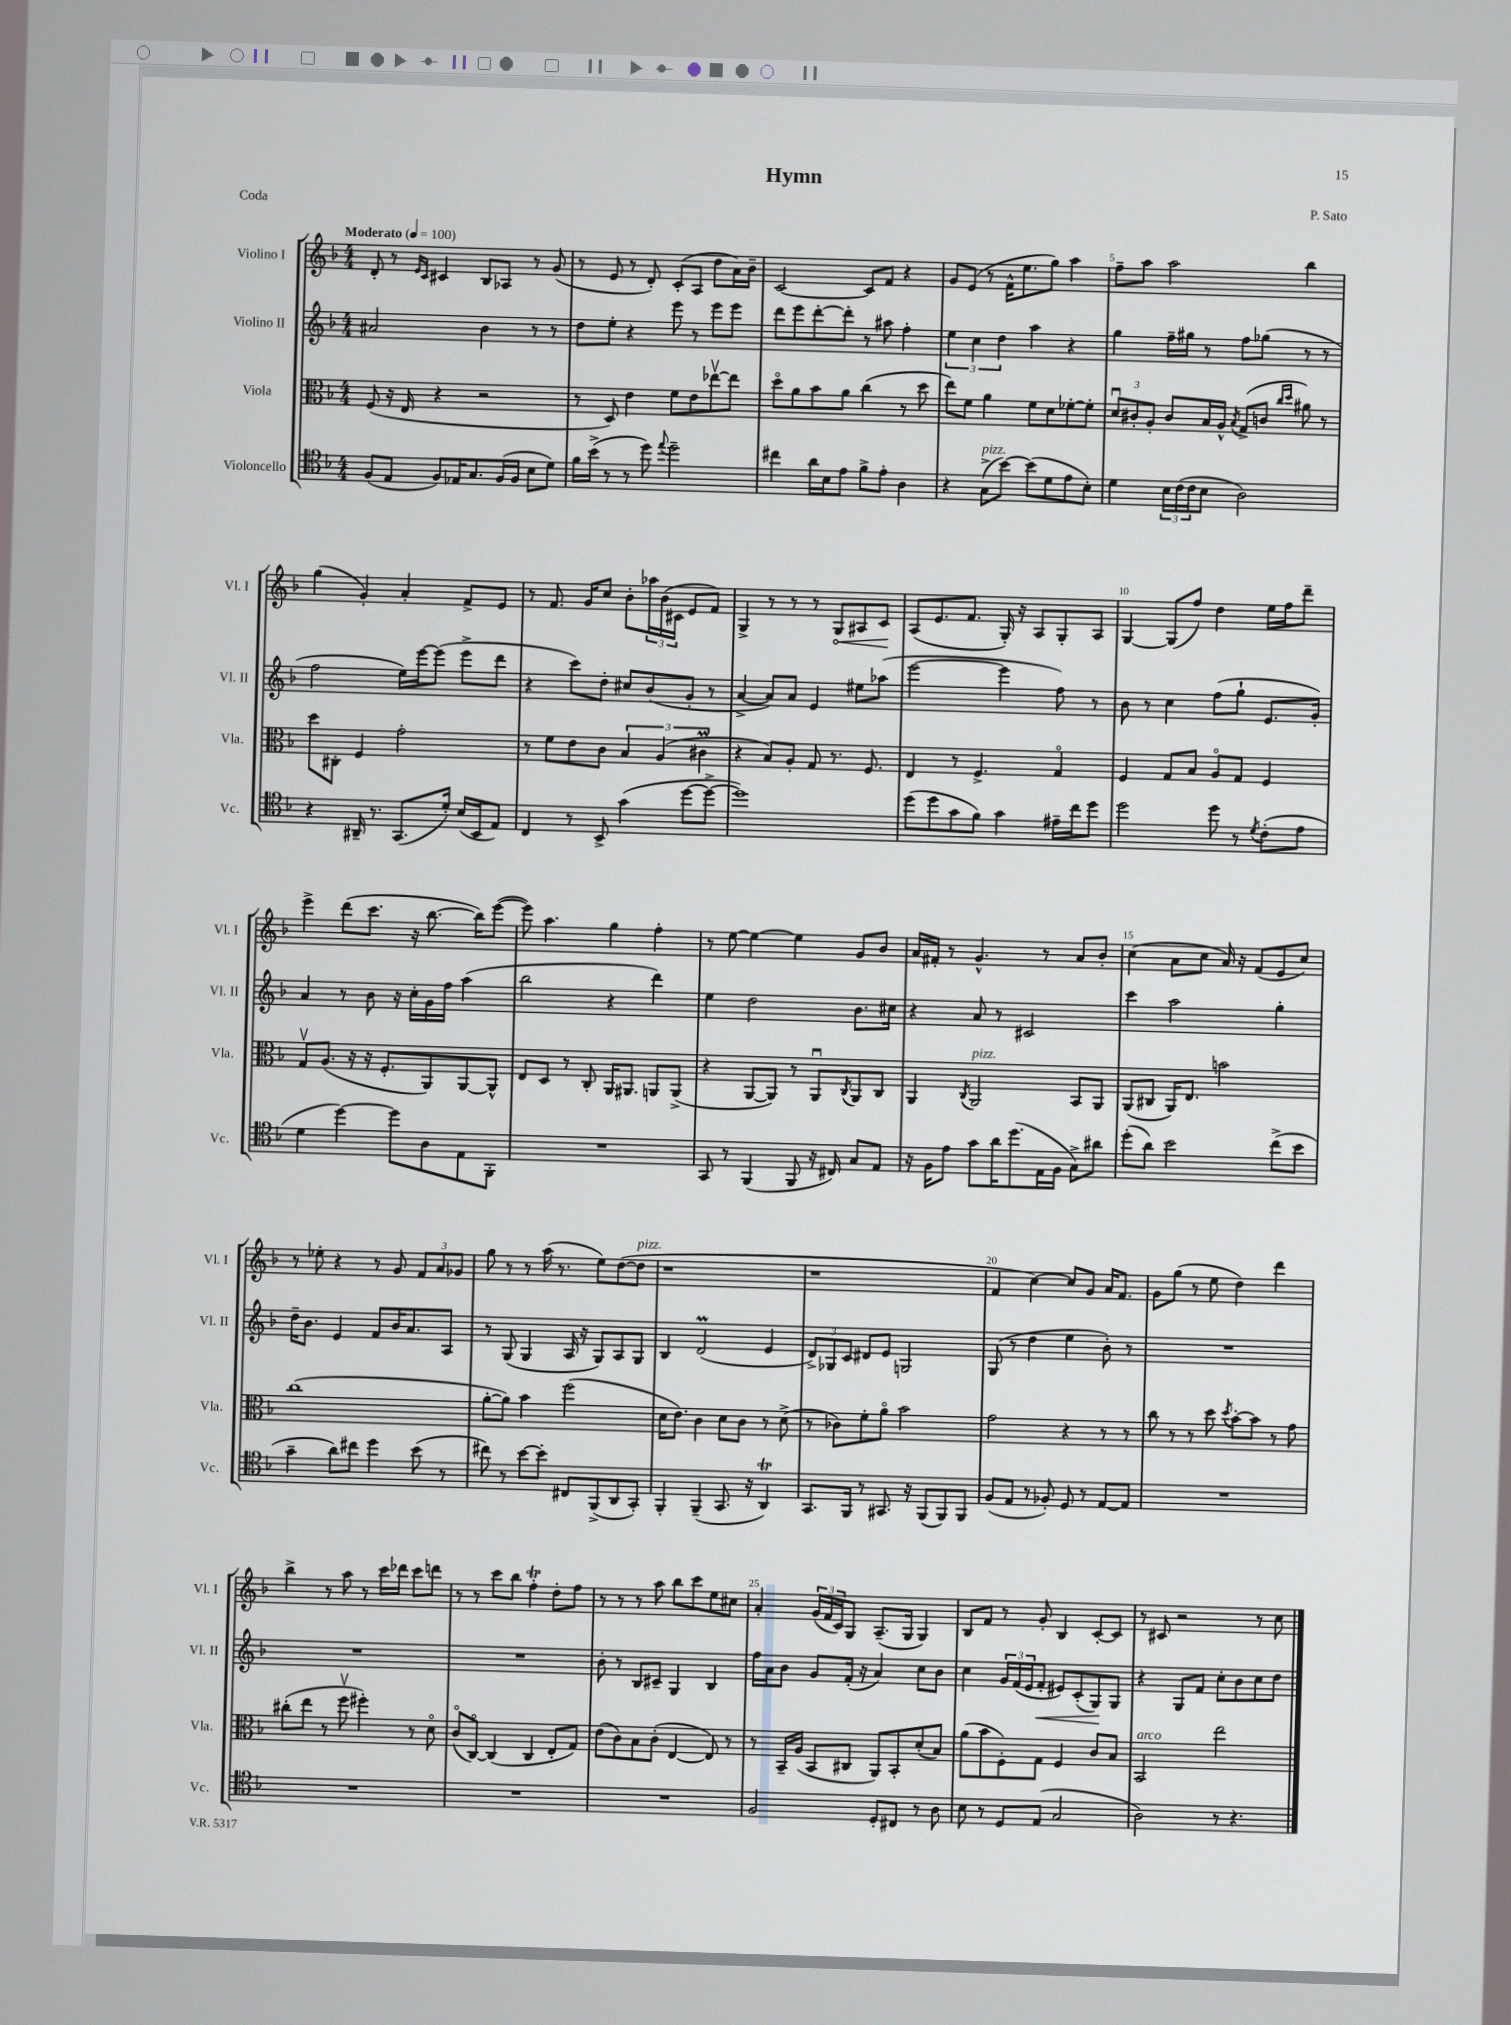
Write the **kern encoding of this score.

**kern	**kern	**kern	**kern
*staff4	*staff3	*staff2	*staff1
*clefC4	*clefC3	*clefG2	*clefG2
*k[b-]	*k[b-]	*k[b-]	*k[b-]
*M4/4	*M4/4	*M4/4	*M4/4
*MM100	*MM100	*MM100	*MM100
(8F/L	(8F/	2a#/	8d'/
8E/J	16r	.	8r
.	16E/	.	.
.	.	.	16qqe/LL
.	.	.	16qqc/JJ
8F/L)	4r	.	4c#/
16E-/K	.	.	.
8.G/	.	.	.
.	2r	4b-\	8B-/L
(16F/L	.	.	8A-/J
16F/JJ	.	.	.
8B-\L	.	8r	8r
8d\J)	.	8r	(8g/
=	=	=	=
16f\LL	8r	8dd\L	8r
(16b-^\JJ	.	.	.
8r	8D/)	8ee'\J	8e/
8r	4e\	4r	8r
8dd\)	.	.	8d'/)
8qqee/	.	.	.
2dd~\	8f\L	8eee\	(8c'/L
.	8e\	8r	8A/J
.	[8ee-v\	8eee\L	8dd\L
.	8ee-\]J	8eee\J	16a\L)
.	.	.	16b-~\JJ
=	=	=	=
4cc#\	8ddo\L	8ddd\L	[2c/
.	8a\	8eee\	.
16a\LL	8b-\	[8ddd'\	.
16B-\J	.	.	.
8e\J	8a\J	8ddd'\]J	.
8f^\L	(4cc\	8r	8c/]L
8e'\J	.	8aa#\	8f/J
4A\	8r	4ff'\	4r
.	8dd\	.	.
=	=	=	=
4r	8ee\L)	6ee\	8g/L
.	8f\J	.	(8e/J
.	.	6cc\	.
(8G^\L	4a\	.	8r
.	.	6dd\	.
[8b-\J)	.	.	16f^^\LK
.	.	.	8.ee\
(8b-\]L	8f\L	4aa\	.
8d\	8d\	.	8gg\J)
8e\	[8f-'\	4r	4aa\
8B-'\J)	8f-'\]J	.	.
=	=	=	=
4d\	12du/L	4gg\	8ff~\L
.	12c#'/	.	.
.	.	.	8aa\J
.	12A'/J	.	.
24B-\LL	8c#/L	16ff~\LL	2aa\
(24c\	.	.	.
.	.	16gg#\JJ	.
24c\J	.	.	.
8B-\J	16B-/L	8r	.
.	16A^^/JJ	.	.
.	8qB-/	.	.
2A\)	(8G^/L	8ff\L	.
.	8c/J	(8gg-\J	.
.	16qqcc/LL	.	.
.	16qqdd/JJ	.	.
.	8a#\)	8r	4bb-\
.	8r	8r	.
=	=	=	=
4r	8dd\L	2ff\	(4gg\
.	8C#'\J	.	.
16AA#~/	4F/	.	4g'/)
8.r	.	.	.
(8.GG/L	2g'\	16ee\LL)	4a'/
.	.	[16eee\J	.
.	.	(8eee\]J	.
16d'/Jk)	.	.	.
(16B-/LL	.	8eee^\L	8f^/L
16BB-/J	.	.	.
8E/J)	.	8ddd\J	8e/J
=	=	=	=
4C/	8r	4r	8r
.	8f\L	.	8.f/
8r	8e\	8ccc\L)	.
.	.	.	16g/LK
8BB-^/	8c\J	8dd'\J	8cc/J
(4g\	6B-/	8cc#/L	8b-'\L
.	.	(8b-/	24aa-\L
.	(6A/	.	(24b-\
.	.	.	24c#\JJ
[8dd\L	.	8g'/J	8e/L
.	6c#\	.	.
8dd^\_J	.	8r	8f/J)
=	=	=	=
1dd])	4r	[4a^/	4G^/
.	8B-/L)	8a/]L)	8r
.	8A'/J	8a/J	8r
.	8G/	4e/	8r
.	8.r	.	8G/L
.	.	8ee#\L	8A#/
.	8.F/	.	.
.	.	(8aa-\J	8c/J
=	=	=	=
(8dd\L	4E/	[2eee\	(8A/L
8dd\	.	.	8.e/
8g\	8r	.	.
.	.	.	8.f/J
8f\J)	4.F^/	.	.
4g\	.	4eee\]	16G'/)
.	.	.	16r
.	.	.	8A/L
16e#~\LL	4Go/	8ff\)	8G'/
16cc\J	.	.	.
8dd\J	.	8r	8A/J
=	=	=	=
2dd\	4F/	8b-\	[4G/
.	.	8r	.
.	8G/L	4cc\	(8G/]L
.	8B-/J	.	8ff/J)
8dd\	8Ao/L	(8ff\L	4dd\
8r	8G/J	8gg`\J	.
8qd/	.	.	.
(8c'\L	4F/	8.e/L	16ee\LL
.	.	.	16ff\J
8e\J	.	.	8ddd~\J
.	.	16g'/Jk)	.
=	=	=	=
4d\	8Gv/L	4a/	4eee^\
.	(8.A/J	.	.
[4dd\)	.	8r	(8ddd\L
.	16r	.	.
.	16r	8b-\	8.ccc\J
.	8.F'/L	.	.
8dd\]L	.	16r	.
.	.	16cc'\LL	16r
8A\	8AA/)	16g\	[8.bb-\
.	.	16ff\JJ	.
8E\	[8AA/	(4aa\	.
.	.	.	16bb-\]LK)
8FF'\J	8AA^^/]J	.	([8eee\J
=	=	=	=
1r	8E/L	2bb-\	8eee\])
.	8D/J	.	4.aa\
.	8r	.	.
.	8C'/	.	.
.	16AA/LK	4r	4gg\
.	8.AA#/J	.	.
.	8AA/L	4ddd\)	4ff'\
.	(8AA^/J	.	.
=	=	=	=
8GG/	4r	4ee\	8r
8r	.	.	[8ee\
(4FF/	[8AA/L	2dd\	4ee\_
.	8AA/]J)	.	.
8FF/	8r	.	4ee\]
16r	8AAu/L	.	.
16C#/)	.	.	.
.	8qC/	.	.
8G/L	8AA/	8.b-\L	8g/L
8E/J	8C/J	.	8b-/J
.	.	16cc#\Jk	.
=	=	=	=
16r	4AA/	4r	16a/LL
16F\LK	.	.	16f#'/JJ
8e\J	.	.	8r
.	8qC/	.	.
8g\L	2AA/	8a/	4.g^^/
16a\K	.	8r	.
(8.dd\	.	.	.
.	.	2c#/	.
16E\L	.	.	8r
16F\JJ	.	.	.
8G^\L)	8BB-/L	.	8a/L
8a#\J	8AA/J	.	8b-'/J
=	=	=	=
(8dd'\L	(8AA/L	4ccc\	(4cc\
8a\J)	8C#/J	.	.
2b-\	16AA/LK)	2aa\	8a\L
.	8.E/J	.	.
.	.	.	8cc\J
.	2b\	.	16a/)
.	.	.	16r
.	.	.	(8f/L
(8cc^\L	.	4gg'\	8e/
8b-\J	.	.	8cc/J)
=	=	=	=
4g~\	(1cc	16dd~\LK	8r
.	.	8.b-\J	.
.	.	.	8ee-'\
8a\L)	.	4e/	4r
8cc#\J	.	.	.
4dd\	.	8f/L	8r
.	.	16b-/K	8g/
.	.	8.a/	.
(8b-\	.	.	12f/L
.	.	.	12a/
8r	.	8A/J	.
.	.	.	12g-/J
=	=	=	=
8cc#\)	[8a'\L	8r	8gg\
8r	8a\]J)	(8G/	8r
[8b-\L	4b-\	4G/	8r
8b-'\]J	.	.	(16aa\
.	.	.	8.r
8C#/L	(2ff\	16A/	.
.	.	16r	.
(8FF^/	.	8G/L)	8ee\L)
8AA/	.	8A/	([8dd\
8GG'/J)	.	8G/J	8dd\]J
=	=	=	=
4FF'/	16d\LK	4B-/	1r
.	8.e\J)	.	.
(4FF~/	4c\	(2d/	.
8.GG/	8d\L	.	.
.	8c\J	.	.
16r	.	.	.
4AA/)	8r	4e/	.
.	(8d^\	.	.
=	=	=	=
8.GG/L	8r	12d^/L)	1r
.	.	12G-/	.
.	8c-\L)	.	.
.	.	12c/J	.
16FF/Jk	.	.	.
8r	8f'\	8d#/L	.
8.GG#/	8ao\J	8e/J	.
.	2b-\	2G/	.
16r	.	.	.
(8FF/L	.	.	.
8FF/)	.	.	.
8FF/J	.	.	.
=	=	=	=
(8F/L	2g\	(8G/	4f/
8E/J	.	8r	.
8r	.	4dd\	[4cc\)
8F-'/)	.	.	.
8D/	4r	4ee\	8cc/]L
8r	.	.	8g/J
[8E/L	8r	8b-'\)	16a/LK
.	.	.	8.f/J
8E/]J	8r	8r	.
=	=	=	=
1r	8cc\	1r	8g\L
.	8r	.	(8gg\J
.	8r	.	8r
.	8dd\	.	8ee\
.	8qdd/	.	.
.	[8b-'\L	.	4dd\)
.	8b-\]J	.	.
.	8r	.	4ddd\
.	8g\	.	.
=	=	=	=
1r	(8cc#'\L	1r	4bb-^\
.	8ee\J	.	.
.	8r	.	8r
.	8ffv\	.	8aa\
.	4ff#'\)	.	8r
.	.	.	16ccc\LL
.	.	.	16ddd-\JJ
.	8r	.	8ccc\L
.	8do\	.	8ddd\J
=	=	=	=
1r	(8co/L	1r	8r
.	[8Co/J)	.	8r
.	(4C/]	.	8ccc\L
.	.	.	8bb-\J
.	4C/	.	4ff'\
.	8E'/L	.	8dd'\L
.	8G/J)	.	8ff\J
=	=	=	=
1r	(8e\L	8b-'\	8r
.	8c\)	8r	8r
.	8B-\	8B-/L	8r
.	(8c'\J	8c#~/J	8aa\
.	[4E/	4G/	8bb-\L
.	.	.	8ccc\
.	8E/])	4B-/	8ee\
.	8r	.	8cc#\J
=	=	=	=
2F/	8r	16ff\LL	4a'/
.	.	16a\J	.
.	16BB-~/LL	8b-\J	.
.	(16A/JJ	.	.
.	8BB-/L	8g/L	(24g/LL
.	.	.	24f/
.	.	.	24c/J)
.	8C#/J	(16f'/Jk	8G/J
.	.	16r	.
8D'/L	8AA/L)	4a/)	(8.A~/L
8C#/J	8BB-'/	.	.
.	.	.	16G/Jk
8r	(8d'/	8cc\L	4G/)
8A\	8B-/J)	8b-\J	.
=	=	=	=
8B-\	(8a\L	4cc\	8B-/L
8r	8b-\	.	8f/J
8D/L	8F'\)	24g/LL	8r
.	.	(24f/	.
.	.	24e/J	.
(8E/J	8G\J	8f'/J	8g'/
2G/	4F/	8e#/L)	4B-/
.	.	(8c'/	.
.	8c/L	8G/)	[8c'/L
.	8B-/J	8G/J	8c/]J
=	=	=	=
2A\)	2BB-/	4r	8r
.	.	.	8c#/
.	.	8G/L	2r
.	.	8f/J	.
8r	2ee\	8cc'\L	.
4.r	.	8b-\	.
.	.	8cc\	8r
.	.	8dd\J	8cc\
==	==	==	==
*-	*-	*-	*-
